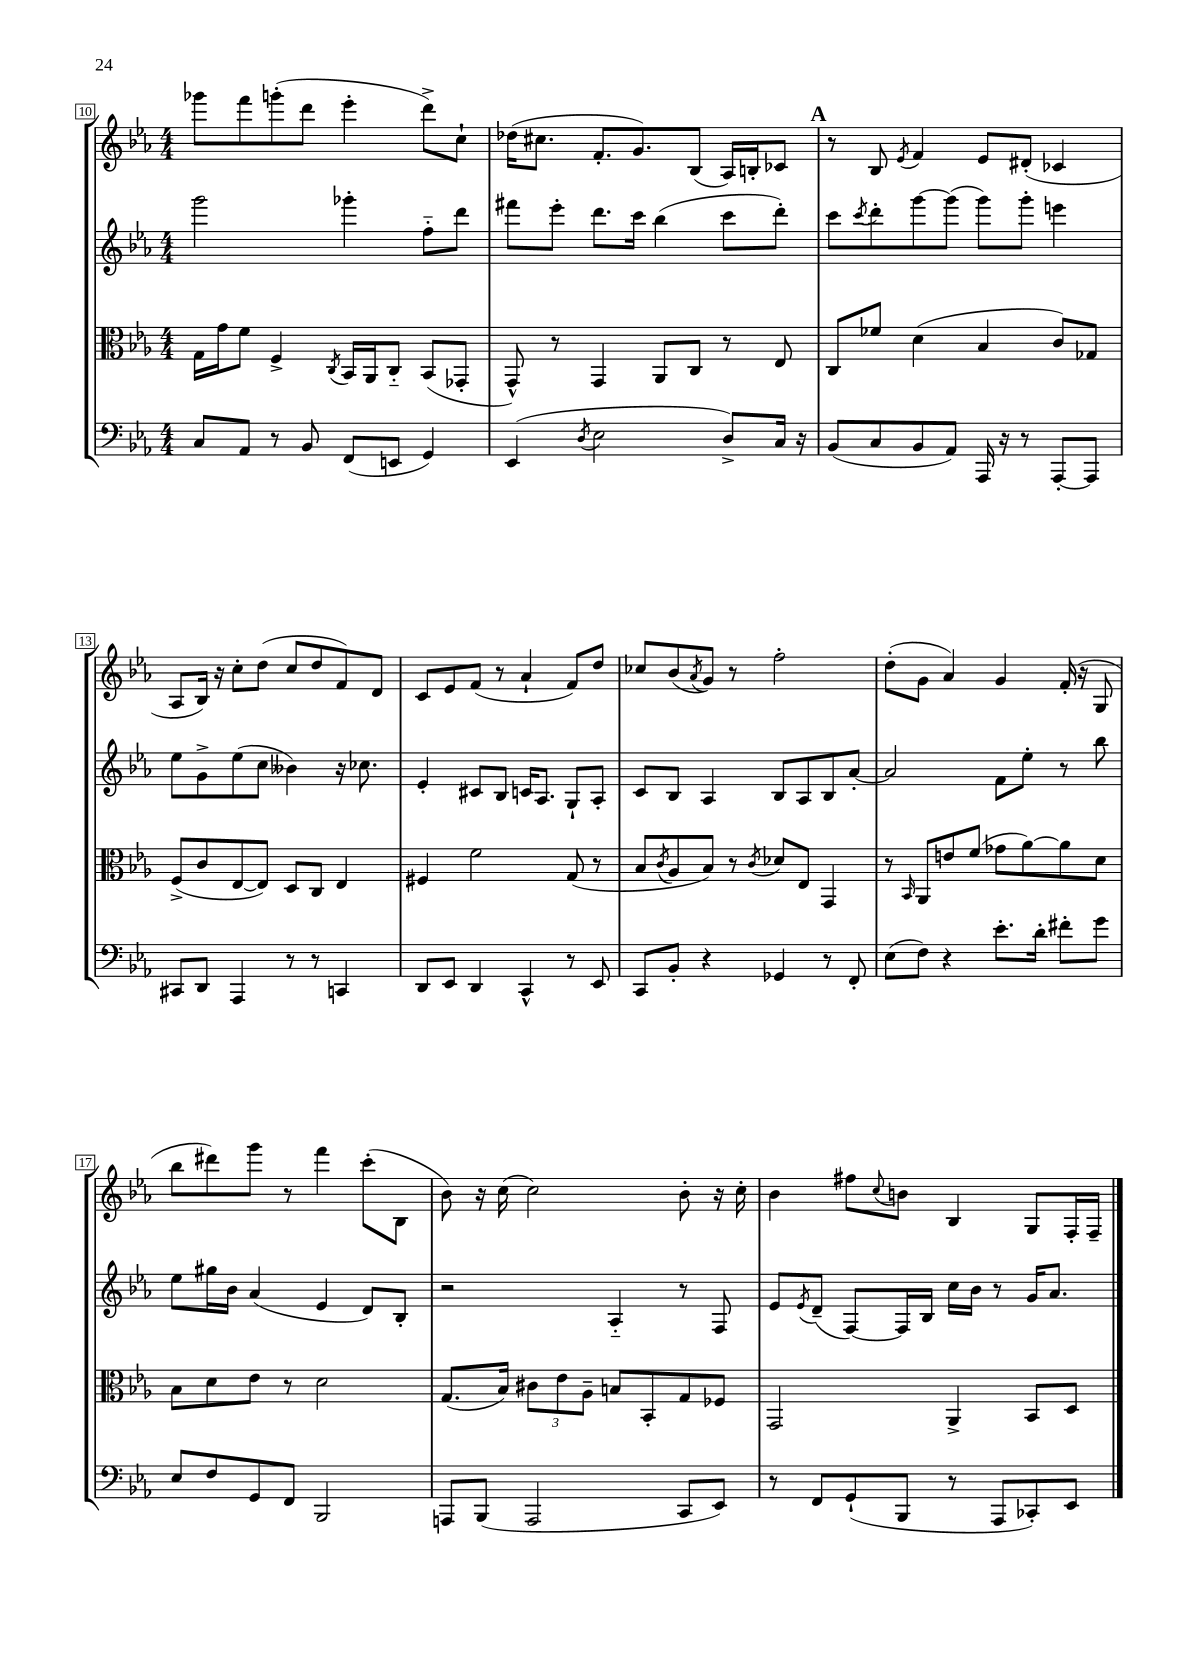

**kern	**kern	**kern	**kern
*staff4	*staff3	*staff2	*staff1
*clefF4	*clefC3	*clefG2	*clefG2
*k[b-e-a-]	*k[b-e-a-]	*k[b-e-a-]	*k[b-e-a-]
*M4/4	*M4/4	*M4/4	*M4/4
8C	16G	2ggg	8ggg-
.	16g	.	.
8AA-	8f	.	8fff
8r	4F^	.	(8ggg'
8BB-	.	.	8ddd
.	8qC	.	.
(8FF	16BB-	4ggg-'	4eee-'
.	16AA-	.	.
8EE	8C'~	.	.
4GG)	(8BB-	8ff'~	8ddd^)
.	8GG-'	8ddd	8cc`
=	=	=	=
(4EE-	8GG^^)	8fff#	(16dd-
.	.	.	8.cc#
.	8r	8eee-'	.
8qD	.	.	.
2E-	4GG	8.ddd	8.f'
.	.	16ccc	8.g)
.	8AA-	(4bb-	.
.	8C	.	(8B-
8D^)	8r	8ccc	16A-)
.	.	.	16B'
16C	8E-	8ddd')	8c-
16r	.	.	.
=	=	=	=
(8BB-	8C	8ccc	8r
.	.	8qccc	.
8C	8f-	8ddd'	8B-
.	.	.	8qe-
8BB-	(4d	[8ggg	4f
8AA-)	.	(8ggg]	.
16AAA-	4B-	8ggg)	8e-
16r	.	.	.
8r	.	8ggg'	(8d#'
[8AAA-'	8c)	4eee	4c-
8AAA-]	8G-	.	.
=	=	=	=
8CC#	(8F^	8ee-	8A-
8DD	8c	8g^	16B-)
.	.	.	16r
4AAA-	[8E-	(8ee-	8cc'
.	8E-])	8cc	(8dd
8r	8D	4b--)	8cc
8r	8C	.	8dd
4CC	4E-	16r	8f)
.	.	8.cc-	.
.	.	.	8d
=	=	=	=
8DD	4F#	4e-'	8c
8EE-	.	.	8e-
4DD	2f	8c#	(8f
.	.	8B-	8r
4CC^^	.	16c	4a-`
.	.	8.A-	.
8r	(8G	8G`	8f)
8EE-	8r	8A-'	8dd
=	=	=	=
8CC	8B-	8c	8cc-
.	8qc	.	.
8BB-'	8A-	8B-	(8b-
.	.	.	8qa-
4r	8B-)	4A-	8g)
.	8r	.	8r
.	8qc	.	.
4GG-	8d-	8B-	2ff'
.	8E-	8A-	.
8r	4GG	8B-	.
8FF'	.	[8a-'	.
=	=	=	=
(8E-	8r	2a-]	(8dd'
.	16qqBB-	.	.
8F)	8AA-	.	8g
4r	8e	.	4a-)
.	(8f	.	.
8.e-'	8g-	8f	4g
.	[8a-)	8ee-'	.
16d'	.	.	.
8f#'	8a-]	8r	(16f'
.	.	.	16r
8g	8d	8bb-	8G
=	=	=	=
8E-	8B-	8ee-	8bb-
8F	8d	16gg#	8ddd#)
.	.	16b-	.
8GG	8e-	(4a-	8ggg
8FF	8r	.	8r
2BBB-	2d	4e-	4fff
.	.	8d)	(8ccc'
.	.	8B-'	8B-
=	=	=	=
8AAA	(8.G	2r	8b-)
(8BBB-	.	.	16r
.	16B-)	.	(16cc
2AAA	12c#	.	2cc)
.	12e-	.	.
.	12A-~	.	.
.	8B	4A-'~	.
.	8BB-'	.	.
8CC	8G	8r	8b-'
8EE-)	8F-	8F	16r
.	.	.	16cc'
=	=	=	=
8r	2GG	8e-	4b-
.	.	8qe-	.
8FF	.	(8d~	.
(8GG`	.	[8F)	8ff#
.	.	.	8qqcc
8BBB-	.	16F]	8b
.	.	16B-	.
8r	4AA-^	16cc	4B-
.	.	16b-	.
8AAA-	.	8r	.
8CC-')	8BB-	16g	8G
.	.	8.a-	.
8EE-	8D	.	16F'
.	.	.	16F~
==	==	==	==
*-	*-	*-	*-
